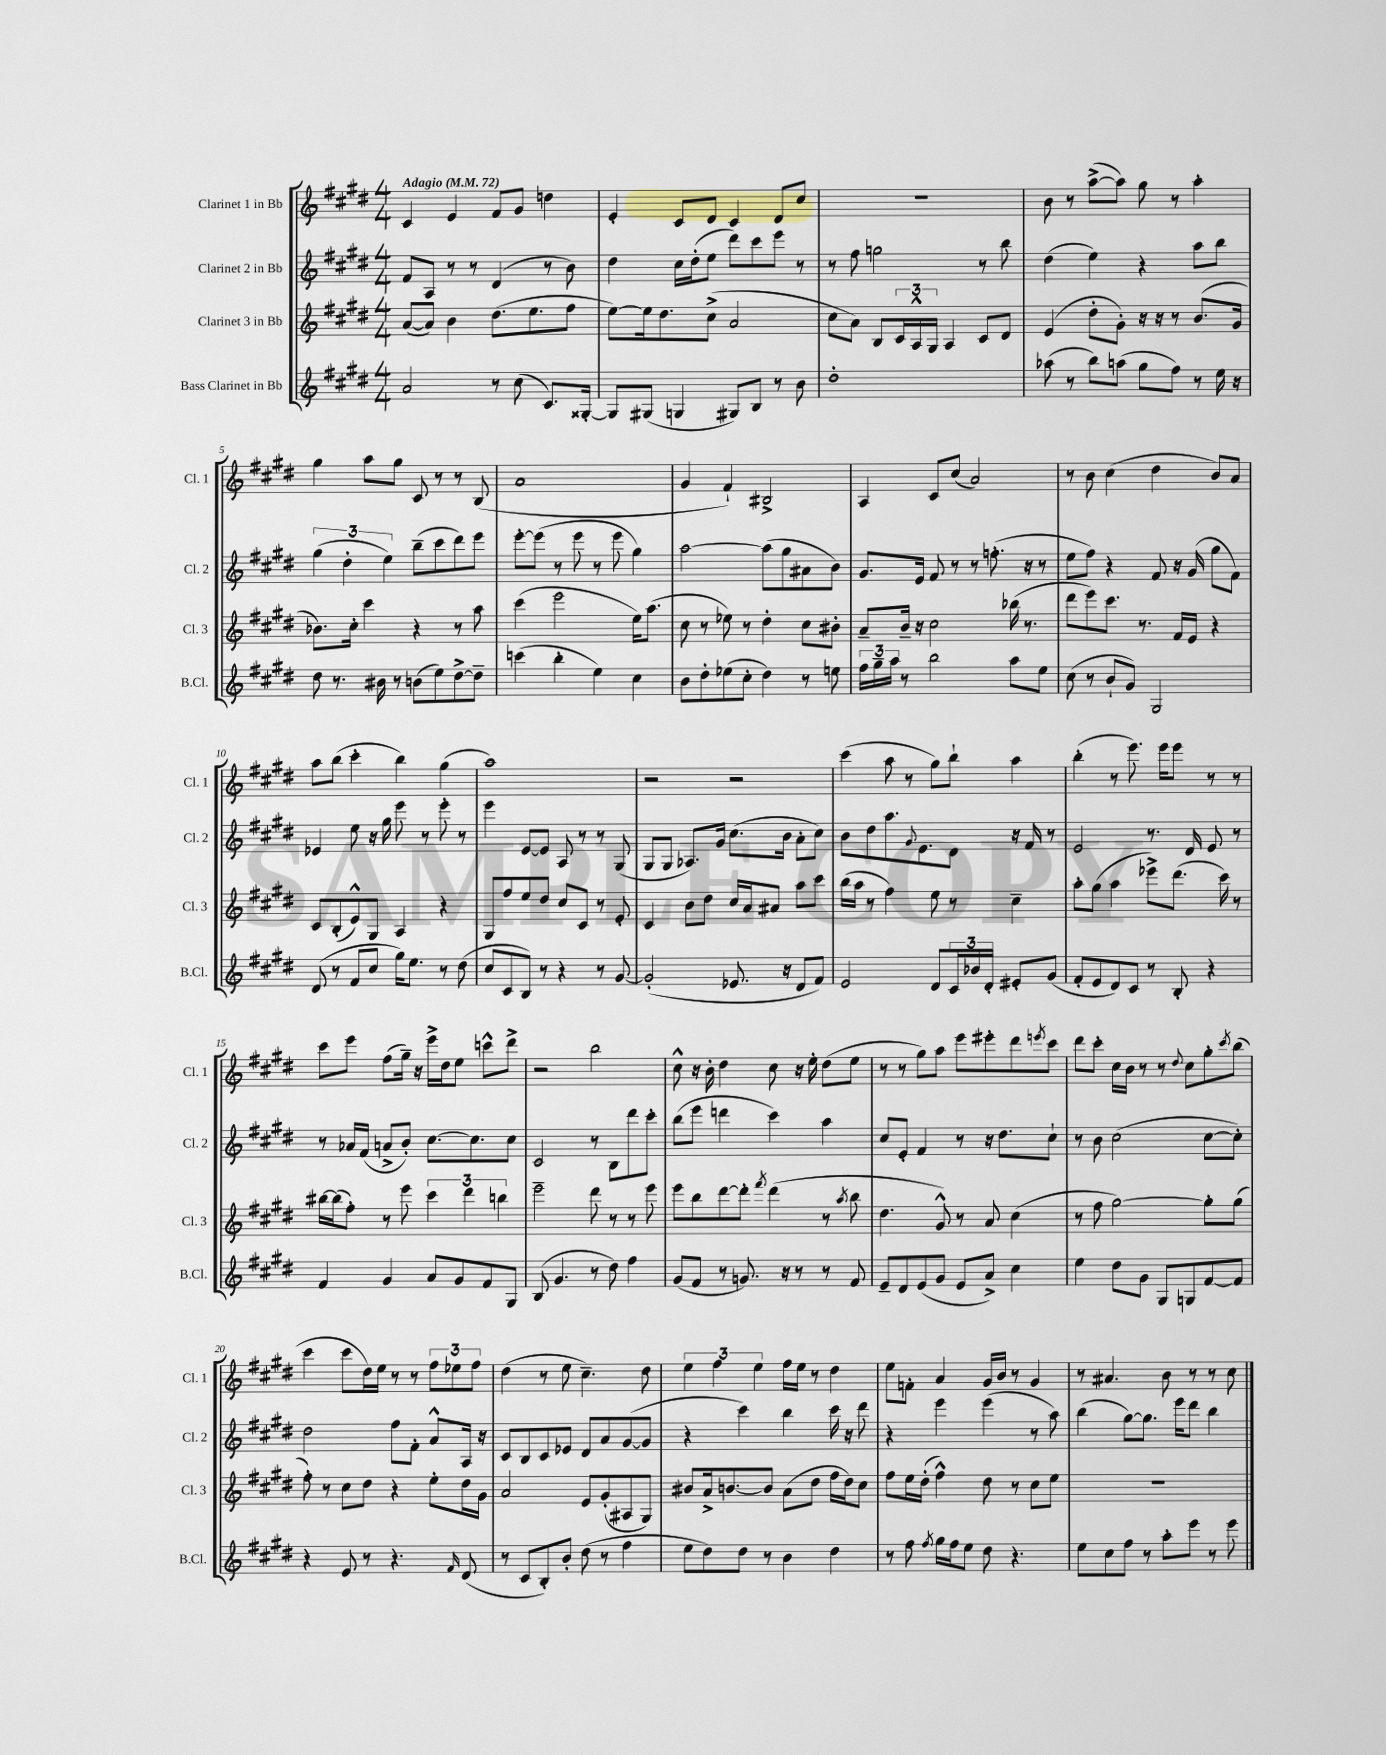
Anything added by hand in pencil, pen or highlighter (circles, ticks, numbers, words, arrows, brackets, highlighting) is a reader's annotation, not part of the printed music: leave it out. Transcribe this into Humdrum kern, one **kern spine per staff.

**kern	**kern	**kern	**kern
*staff4	*staff3	*staff2	*staff1
*clefG2	*clefG2	*clefG2	*clefG2
*k[f#c#g#d#]	*k[f#c#g#d#]	*k[f#c#g#d#]	*k[f#c#g#d#]
*M4/4	*M4/4	*M4/4	*M4/4
*MM72	*MM72	*MM72	*MM72
2a	([8a	8f#	4c#
.	8a])	8A	.
.	4b	8r	4e
.	.	8r	.
8r	(8.dd#	(4d#	8f#
(8cc#	.	.	8g#
.	8.ee	.	.
8.c#)	.	8r	4dd
.	8ff#	8b)	.
[16G##'	.	.	.
=	=	=	=
8G##]	[8ee)	4dd#	4e'
(8G#	16ee]	.	.
.	8.dd#	.	.
4G	.	16cc#	8c#
.	.	(16dd#'	.
.	(8cc#^	8ee	8d#
8G#)	2a	8ddd#)	4c#
8B	.	8ccc#	.
8r	.	8eee	8d#
8b	.	8r	8cc#
=	=	=	=
1dd#'	8cc#	8r	1r
.	8a)	8ff#	.
.	8B	2gg	.
.	24c#	.	.
.	24A^^	.	.
.	24G#	.	.
.	4A	.	.
.	8c#	8r	.
.	8d#	8bb	.
=	=	=	=
(8aa-	(4e	(4dd#	8b
8r	.	.	8r
8bb)	8dd#'	4ee)	([8aa^
(8aa	8g#')	.	8aa])
8gg#	16r	4r	8gg#
.	16r	.	.
8ff#)	8r	.	8r
8r	(8.b	8aa	4aa'
16ee	.	8bb	.
16r	16g#	.	.
=	=	=	=
8dd#	8.b-)	(6gg#	4gg#
8.r	.	.	.
.	.	6dd#'	.
.	16cc#'	.	.
.	4ccc#	.	8aa
16b#	.	.	.
.	.	6ee)	.
8r	.	.	8gg#
(8b	4r	(8bb~	8c#
8ee)	.	8ccc#	8r
[8dd#^	8r	8ddd#)	8r
8dd#~]	8aa	8eee	(8B
=	=	=	=
(4ccc	(4ccc#	[8eee'	1a
.	.	(8eee]	.
4bb'	2eee	8r	.
.	.	8eee	.
4ee)	.	8r	.
.	.	8eee	.
4cc#	16ee)	4gg#)	.
.	(8.aa	.	.
=	=	=	=
8b	8cc#	[2aa	4g#
8dd#'	8r	.	.
(8ee-	8ee-)	.	4f#`)
8cc#'	8r	.	.
4dd#)	4dd#'	(8aa]	2B#^
.	.	8gg#	.
8r	8cc#	8a#	.
8ee	8b#'	8b)	.
=	=	=	=
24ff#	8a~	8.g#	4A
24gg#~	.	.	.
24aa	.	.	.
8r	16b~	.	.
.	16r	16e	.
2bb	2cc#	8f#	8c#
.	.	8r	(8cc#
.	.	8r	2a)
.	.	(8.ff'	.
8aa	(16bb-	.	.
.	8.r	16r	.
8ee	.	8r	.
=	=	=	=
(8cc#	8ddd#	8ee	8r
8r	8eee)	8ff#)	8b
8b`	8.ccc#	4r	(4cc#
8g#)	.	.	.
.	8.r	.	.
2G#	.	8f#	4dd#
.	16f#	16r	.
.	16e	(16g#	.
.	4r	8gg#	8b)
.	.	8f#)	8a
=	=	=	=
(8d#	8c#	4e-	8aa
8r	(8B'	.	(8bb
8f#	8e^^)	8ee	4ccc#'
8cc#	8G#	16r	.
.	.	16gg#	.
16gg#)	4A	8eee	4bb)
8.ee	.	.	.
.	.	8r	.
8r	4r	8eee'	(4gg#
(8dd#	.	8r	.
=	=	=	=
8cc#	8G#	4eee	1aa)
8c#	8ff#	.	.
8B)	8ee	[8e	.
8r	8dd#	8e]	.
4r	8cc#	8A	.
.	8c#	8r	.
8r	8r	8r	.
[8g#	8e'	(8G#	.
=	=	=	=
(2g#']	4c#	8G#	2r
.	.	8G#	.
.	8b	8.A-)	.
.	8dd#	.	.
.	.	16g#	.
8.e-	16cc#	(8.cc#	2r
.	16a	.	.
.	8a#	.	.
16r	.	16b	.
8d#	8aa	8a'	.
8f#)	8ccc#	8cc#)	.
=	=	=	=
2e	(16bb	8b	(4ccc#
.	16aa	.	.
.	8r	8dd#	.
.	4ff#)	8.aa	8aa
.	.	.	8r
.	.	8qqg#	.
.	.	8.e	.
8d#	8ee	.	8gg#)
24c#	8r	8d#	8bb`
24b-	.	.	.
24d#'	.	.	.
8e#'	4cc#~	16r	4aa
.	.	16f#	.
(8g#	.	8r	.
=	=	=	=
8f#'	8aa'	2e	(4bb'
8e	(8gg#	.	.
8d#)	4aa	.	8r
8c#	.	.	8.eee)
8r	8eee-^)	8.r	.
.	.	.	16eee
8B'	(8.ddd#	.	8eee
.	.	16d#	.
4r	.	8e	8r
.	16ccc#)	.	.
.	8r	8r	8r
=	=	=	=
4f#	[16bb#	8r	8ccc#
.	(16bb#]	.	.
.	8ff#')	16a-	8eee
.	.	(16f#	.
4g#	8r	8a^	(8ff#
.	8eee	8b')	16gg#~)
.	.	.	16r
8a	6ccc#	[8.cc#	16eee^
.	.	.	16dd#
8g#	.	.	8ee
.	6ddd#	.	.
.	.	8.cc#]	.
8f#	.	.	8ccc^^
.	6bb	.	.
8G#	.	8cc#	8ddd#^
=	=	=	=
(8B	2eee~	2c#	2r
4.g#	.	.	.
8r	8ddd#	8r	2bb
8dd#)	8r	8B	.
4ff#	8r	8ddd#	.
.	8eee	8ccc#'	.
=	=	=	=
(8g#	8eee	(8bb	8cc#^^
8f#	8bb	8eee	16r
.	.	.	16b'
8r	[8ddd#	4ddd	4dd#
8.g)	8ddd#']	.	.
.	8qfff#	.	.
.	(4ddd#	4ccc#)	8cc#
16r	.	.	.
8r	.	.	16r
.	.	.	16ee'
8r	8r	4aa	(8dd#
.	8qaa	.	.
8f#	8bb	.	8ee
=	=	=	=
8e~	4.dd#	8cc#	8r
8d#	.	8e'	8r
(8e	.	4f#	8gg#)
8g#	8g#^^)	.	8aa
8e	8r	8r	8eee
8a^)	8a	16r	8eee#'
.	.	8.dd#	.
4cc#	(4cc#	.	8ddd#
.	.	.	8qeee
.	.	8cc#`	8ccc#
=	=	=	=
4ee	8r	8r	8ddd#
.	8ff#	8b	8ccc#'
8dd#	[2gg#)	(2cc#	16cc#
.	.	.	16b
8g#	.	.	8r
8G#	.	.	8r
.	.	.	8qqdd#
8G	.	.	8cc#
[8f#	8gg#']	[8cc#	8gg#'
.	.	.	8qccc#
8f#]	(8gg#	8cc#'])	(8bb
=	=	=	=
4r	8ff#')	2dd#	4ccc#
.	8r	.	.
8e	8cc#	.	8ccc#
8r	8dd#	.	16dd#)
.	.	.	16ee
4.r	4r	8ff#	8r
.	.	8f#'	8r
.	8ee'	8a^^	12ff#
.	.	.	12ee-
16qqf#	.	.	.
(8d#	16dd#	16A	.
.	.	.	12ff#
.	16g#	16r	.
=	=	=	=
8r	2a	8c#	(4dd#
8c#	.	8B	.
8B')	.	8c#	8r
8b'	.	8e-	8ee
(8dd#	8e	8d#	4.cc#~)
8r	(8g#'	8a	.
4ff#	8A#	([8g#	.
.	8G#)	8g#]	8dd#
=	=	=	=
8ee	8b#	4r	6ee
8dd#)	16a^	.	.
.	.	.	6ff#
.	[8.b	.	.
8dd#	.	4ccc#)	.
.	.	.	6ee
8r	8b]	.	.
4b	(8a	4bb	16ff#
.	.	.	16ee
.	8dd#	.	8r
4dd#	16ff#	16ccc#	4dd#
.	16dd#)	16r	.
.	8cc#	8ddd#	.
=	=	=	=
8r	8ff#	4r	8ee
8ff#	16ee	.	8f'
.	(16dd#'	.	.
8qff#	.	.	.
16gg#	4ff#^^)	4eee	4a
16ff#	.	.	.
8ee	.	.	.
8dd#	8dd#	(4eee	16g#
.	.	.	16b
4.r	8r	.	8r
.	8cc#	8r	4g#
.	8ee	8aa)	.
=	=	=	=
8ee	1r	(4bb	8r
8cc#	.	.	4.a#
8ff#	.	[8gg#)	.
8r	.	8.gg#]	.
8aa'	.	.	8b
.	.	16eee	.
8eee	.	8ddd#	8r
8r	.	4bb	8r
8eee	.	.	8cc#
==	==	==	==
*-	*-	*-	*-
